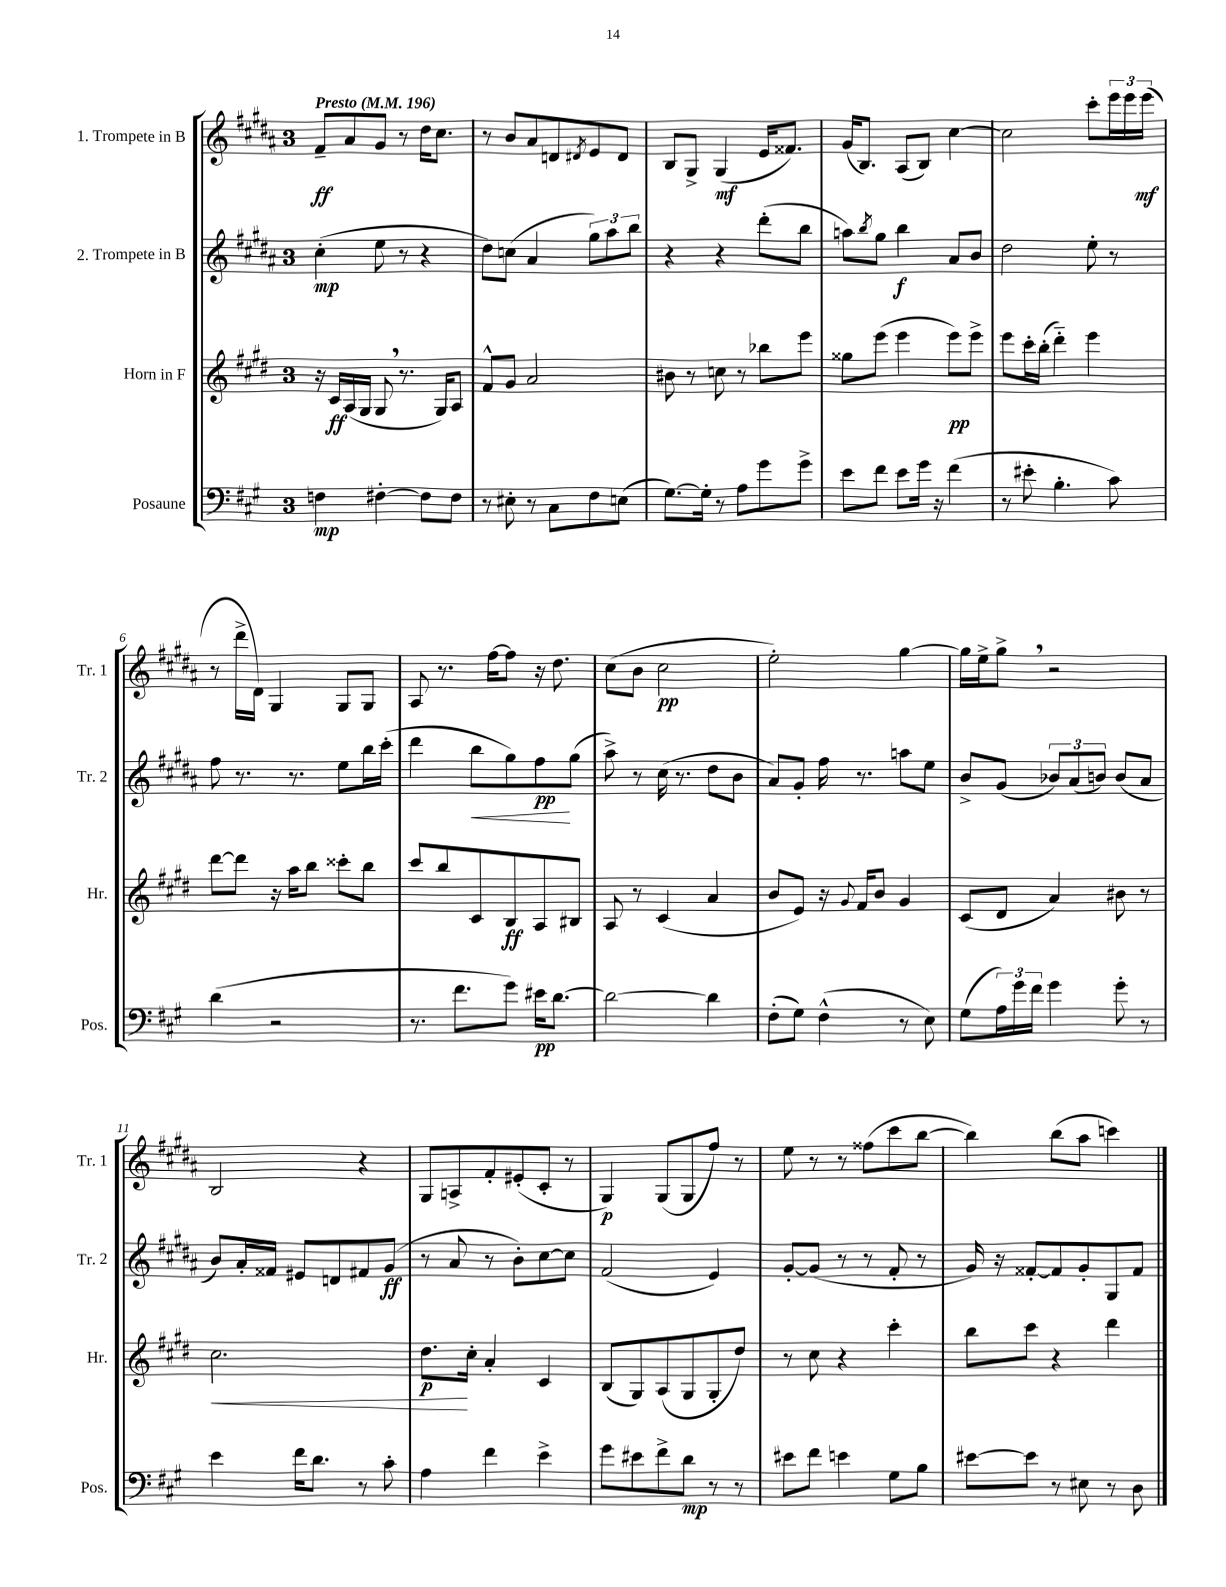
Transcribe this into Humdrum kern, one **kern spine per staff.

**kern	**kern	**kern	**kern
*staff4	*staff3	*staff2	*staff1
*clefF4	*clefG2	*clefG2	*clefG2
*k[f#c#g#]	*k[f#c#g#d#]	*k[f#c#g#d#a#]	*k[f#c#g#d#a#]
*M3/4	*M3/4	*M3/4	*M3/4
*MM196	*MM196	*MM196	*MM196
4F	16r	(4cc#'	8f#~
.	16c#	.	.
.	(16A	.	8a#
.	16G#	.	.
[4F#'	8G#	8ee	8g#
.	8.r	8r	8r
8F#]	.	4r	16dd#
.	16G#)	.	8.cc#
8F#	8A	.	.
=	=	=	=
8r	8f#^^	8dd#)	8r
8E#'	8g#	(8cc	8b
8r	2a	4a#	8a#
8C#	.	.	8d
.	.	.	8qd#
8F#	.	12gg#)	8e
.	.	12aa#	.
(8E	.	.	8d#
.	.	12bb	.
=	=	=	=
[8.G#)	8b#	4r	8B
.	8r	.	8G#^
16G#']	.	.	.
8r	8cc	4r	(4G#
8A	8r	.	.
8g#	8bb-	(8ddd#'	16e
.	.	.	8.f##)
8g#^	8eee	8bb	.
=	=	=	=
8e	8gg##	8aa)	(16g#
.	.	.	8.B)
.	.	8qbb	.
8f#	(8eee	8gg#	.
8e	4eee	4bb	(8A#
16g#	.	.	8B)
16r	.	.	.
(4f#	8eee)	8a#	[4cc#
.	8eee^	8b	.
=	=	=	=
8r	8eee	2dd#	2cc#]
8e#'	16ccc#'	.	.
.	(16bb'	.	.
4.B'	4ddd#'~)	.	.
.	4eee	8ee'	8ccc#'
8c#)	.	8r	24eee
.	.	.	24eee
.	.	.	(24eee
=	=	=	=
(4d	[8ddd#	8ff#	8r
.	8ddd#]	8.r	16ddd#^
.	.	.	16d#)
2r	16r	.	4G#
.	16aa	8.r	.
.	8bb	.	.
.	8ccc##'	8ee	8G#
.	8bb	16bb	8G#
.	.	(16ccc#'	.
=	=	=	=
8.r	8ccc#	4ddd#	8A#
.	8bb	.	8.r
8.f#	.	.	.
.	8c#	8bb	.
.	.	.	[16ff#
8g#)	8B	8gg#)	8ff#]
16e#	8A	8ff#	16r
[8.d	.	.	8.dd#
.	8B#	(8gg#	.
=	=	=	=
2d_	8A	8aa#^)	(8cc#
.	8r	8r	8b
.	(4c#	(16cc#	2cc#
.	.	8.r	.
4d]	4a	8dd#	.
.	.	8b	.
=	=	=	=
(8F#'	8b	8a#)	2ee')
8G#)	8e)	8g#'	.
(4F#^^	16r	16ff#	.
.	8qqg#	.	.
.	16f#	8.r	.
.	8b	.	.
8r	4g#	8aa	[4gg#
8E)	.	8ee	.
=	=	=	=
(8G#	(8c#	8b^	16gg#]
.	.	.	16ee^
24A)	8d#	(8g#	8gg#^
24g#	.	.	.
24f#	.	.	.
4g#	4a)	12b-)	2r
.	.	(12a#	.
.	.	12b)	.
8g#'	8b#	(8b	.
8r	8r	8a#	.
=	=	=	=
4e	2.cc#	8b)	2B
.	.	16a#'	.
.	.	16f##	.
16f#	.	8e#	.
8.d	.	.	.
.	.	8d	.
8r	.	8f#	4r
8c#'	.	(8g#	.
=	=	=	=
4A	8.dd#	8r	8G#
.	.	8a#	8A^
.	16cc#'	.	.
4f#	4a'	8r	8f#'
.	.	8b')	(8e#'
4e^	4c#	[8cc#	8c#'
.	.	8cc#]	8r
=	=	=	=
8g#	(8B	(2f#	4G#)
8e#	8G#)	.	.
8f#^	(8A	.	(8G#
8d	8G#	.	8G#
8r	8G#'	4e)	8ff#)
8r	8dd#)	.	8r
=	=	=	=
8e#	8r	[8g#'	8ee
8f#	8cc#	(8g#]	8r
4e	4r	8r	8r
.	.	8r	(8ff##
8G#	4ccc#'	8f#'	8ccc#
8B	.	8r	[8bb
=	=	=	=
[8e#	8bb	16g#)	4bb])
.	.	16r	.
8e#]	8ccc#	[8f##'	.
8r	4r	8f##]	(8bb
8E#	.	8g#'	8aa#
8r	4ddd#	8G#	4ccc)
8D	.	8f##	.
==	==	==	==
*-	*-	*-	*-
